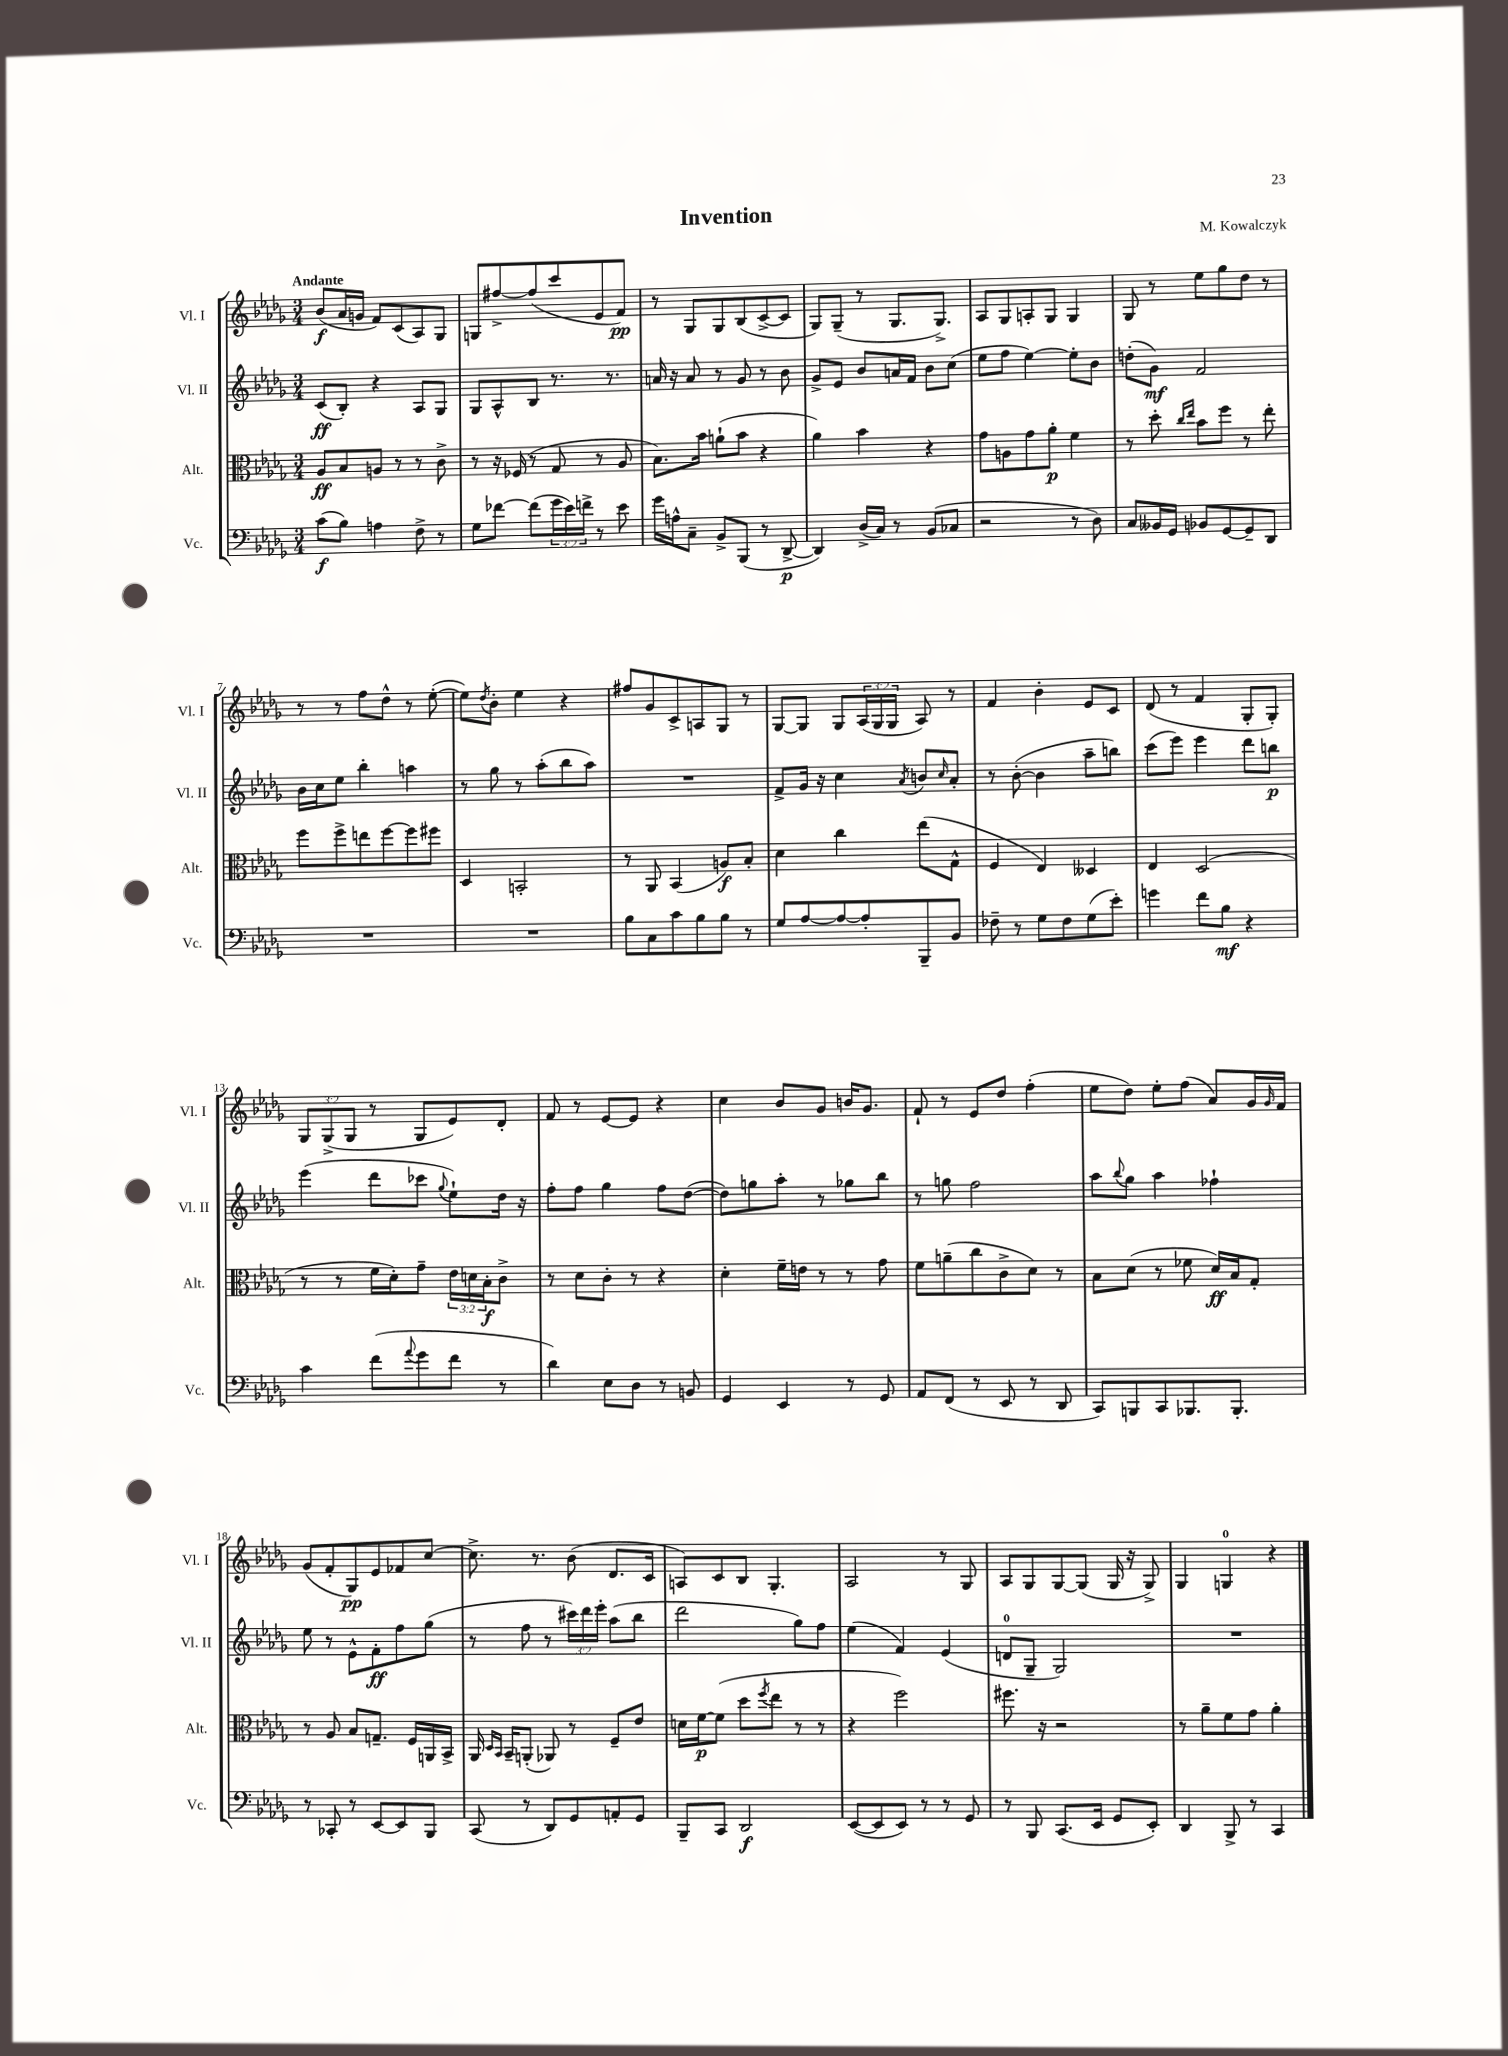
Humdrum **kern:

**kern	**dynam	**kern	**dynam	**kern	**dynam	**kern	**dynam
*part4	*part4	*part3	*part3	*part2	*part2	*part1	*part1
*staff4	*staff4	*staff3	*staff3	*staff2	*staff2	*staff1	*staff1
*I"Vc.	*	*I"Alt.	*	*I"Vl. II	*	*I"Vl. I	*
*I'Vc.	*	*I'Alt.	*	*I'Vl. II	*	*I'Vl. I	*
*clefF4	*	*clefC3	*	*clefG2	*	*clefG2	*
*k[b-e-a-d-g-]	*	*k[b-e-a-d-g-]	*	*k[b-e-a-d-g-]	*	*k[b-e-a-d-g-]	*
*M3/4	*	*M3/4	*	*M3/4	*	*M3/4	*
=1	=1	=1	=1	=1	=1	=1	=1
!	!	!	!	!	!	!LO:TX:a:B:t=Andante	!
(8c\L	f	8A-/L	ff	(8c/L	ff	(8b-/L	f
8B-\J)	.	8B-/	.	8B-'/J)	.	16a-/L	.
.	.	.	.	.	.	16gn/JJ	.
4An\	.	8An/J	.	4r	.	8f/L)	.
.	.	8r	.	.	.	(8c/	.
8F^\	.	8r	.	8A-/L	.	8A-/)	.
8r	.	8c^\	.	8G-/J	.	8G-/J	.
=2	=2	=2	=2	=2	=2	=2	=2
8G-\L	.	8r	.	8G-/L	.	8Gn/L	.
[8f-X\J	.	16r	.	8A-^^/	.	[8ff#X^/	.
.	.	(16F-X/	.	.	.	.	.
(8f-\L]	.	8r	.	8B-/J	.	(8ff#/]	.
24g-\L	.	8G-/	.	8.r	.	8ccc/	.
24e-\)	.	.	.	.	.	.	.
24fn^\JJ	.	.	.	.	.	.	.
8r	.	8r	.	.	.	8e-/	.
.	.	.	.	8.r	.	.	.
8e-\	.	8A-/	.	.	.	8f/J)	pp
=3	=3	=3	=3	=3	=3	=3	=3
16g-\LL	.	8.B-\L)	.	16an/	.	8r	.
16An^^\J	.	.	.	16r	.	.	.
8C~\J	.	.	.	8a/	.	8G-/L	.
.	.	16b-\Jk	.	.	.	.	.
8BB-^/L	.	(8an`\L	.	8r	.	8G-/	.
(8BBB-/J	.	8b-\J	.	8g-/	.	(8B-/	.
8r	.	4r	.	8r	.	[8c^/	.
[8DD-^/	p	.	.	8b-\	.	8c/J]	.
=4	=4	=4	=4	=4	=4	=4	=4
4DD-/])	.	4a-\)	.	8g-^/L	.	8G-/L)	.
.	.	.	.	8e-/J	.	(8G-~/J	.
(16D-^/LL	.	4b-\	.	8b-/L	.	8r	.
16C/JJ)	.	.	.	.	.	.	.
8r	.	.	.	16an/L	.	8.G-/L	.
.	.	.	.	16f/JJ	.	.	.
(8BB-/L	.	4r	.	8b-\L	.	.	.
.	.	.	.	.	.	8.G-^/J)	.
8C-X/J	.	.	.	(8cc\J	.	.	.
=5	=5	=5	=5	=5	=5	=5	=5
2r	.	8g-\L	.	8ee-\L	.	8A-/L	.
.	.	8An\	.	8ff\J	.	8G-/	.
.	.	8g-\	.	[4ee-\)	.	8An'/	.
.	.	8a-'\J	p	.	.	8G-/J	.
8r	.	4f\	.	8ee-'\L]	.	4G-/	.
8D-\)	.	.	.	8b-\J	.	.	.
=6	=6	=6	=6	=6	=6	=6	=6
8C/L	.	8r	.	(8ddn'\L	.	8G-/	.
16BB--X/L	.	8dd-'\	.	8g-\J)	mf	8r	.
16GG-/JJ	.	.	.	.	.	.	.
.	.	16qqcc/LL	.	.	.	.	.
.	.	16qqee-/JJ	.	.	.	.	.
8BB-X/L	.	8b-\L	.	2f/	.	8ee-\L	.
[8GG-/	.	8ff\J	.	.	.	8gg-\	.
8GG-~/]	.	8r	.	.	.	8dd-\J	.
8DD-/J	.	8ee-'\	.	.	.	8r	.
!!LO:LB:g=z
=7	=7	=7	=7	=7	=7	=7	=7
2.r	.	8ff\L	.	16b-\LL	.	8r	.
.	.	.	.	16cc\J	.	.	.
.	.	8ff^\	.	8ee-\J	.	8r	.
.	.	8een\	.	4bb-'\	.	8ff\L	.
.	.	[8ff\	.	.	.	8dd-^^\J	.
.	.	8ff\]	.	4aan\	.	8r	.
.	.	8ff#X\J	.	.	.	([8ee-'\	.
=8	=8	=8	=8	=8	=8	=8	=8
2.r	.	4D-/	.	8r	.	8ee-\L])	.
.	.	.	.	.	.	8qdd-/	.
.	.	.	.	8gg-\	.	8b-'\J	.
.	.	2BBn'/	.	8r	.	4ee-\	.
.	.	.	.	(8aa-'\L	.	.	.
.	.	.	.	8bb-\	.	4r	.
.	.	.	.	8aa-\J)	.	.	.
=9	=9	=9	=9	=9	=9	=9	=9
8B-\L	.	8r	.	2.r	.	8ff#X/L	.
8C\	.	8AA-/	.	.	.	8g-/	.
8c\	.	(4BB-/	.	.	.	8c^/	.
8B-\	.	.	.	.	.	8An/	.
8B-\J	.	8An/L)	f	.	.	8G-/J	.
8r	.	8B-'/J	.	.	.	8r	.
=10	=10	=10	=10	=10	=10	=10	=10
8G-/L	.	4d-\	.	8f^/L	.	[8G-/L	.
[8A-/	.	.	.	16g-/Jk	.	8G-/J]	.
.	.	.	.	16r	.	.	.
8A-/_	.	4cc\	.	4cc\	.	8G-/L	.
8A-'/]	.	.	.	.	.	(24A-/L	.
.	.	.	.	.	.	24G-/	.
.	.	.	.	.	.	24G-/JJ	.
.	.	.	.	8qa-/	.	.	.
8BBB-~/	.	(8ee-\L	.	8bn/L	.	8A-/)	.
.	.	.	.	16qqcc/	.	.	.
8BB-/J	.	8G-^^\J	.	8a-'/J	.	8r	.
=11	=11	=11	=11	=11	=11	=11	=11
8F-X~\	.	4F/	.	8r	.	4f/	.
8r	.	.	.	([8b-'\	.	.	.
8G-\L	.	4E-/)	.	4b-\]	.	4b-'\	.
8F-\	.	.	.	.	.	.	.
(8G-\	.	4D--X/	.	8aa-~\L	.	8e-/L	.
8e-'\J)	.	.	.	8bbn\J)	.	8c/J	.
=12	=12	=12	=12	=12	=12	=12	=12
4gn\	.	4E-/	.	(8ccc\L	.	(8d-/	.
.	.	.	.	8eee-\J)	.	8r	.
8f\L	.	(2D-/	.	4eee-\	.	4f/	.
8B-\J	mf	.	.	.	.	.	.
4r	.	.	.	8ddd-\L	.	8G-'/L	.
.	.	.	.	8bbn\J	p	8G-'/J)	.
!!LO:LB:g=z
=13	=13	=13	=13	=13	=13	=13	=13
4c\	.	8r	.	(4eee-\	.	12G-/L	.
.	.	.	.	.	.	(12G-^/	.
.	.	8r	.	.	.	.	.
.	.	.	.	.	.	12G-/J	.
(8f\L	.	16f\LL	.	8ddd-\L	.	8r	.
.	.	16d-'\J)	.	.	.	.	.
8qqa-/	.	.	.	.	.	.	.
8g-\	.	8g-~\J	.	8ccc-X\J	.	8G-/L	.
.	.	.	.	8qqgg-/	.	.	.
8f\J	.	24e-\LL	.	8ee-`\L)	.	8e-/)	.
.	.	24dn\	.	.	.	.	.
.	.	24B-'\J	f	.	.	.	.
8r	.	8c^\J	.	16dd-\Jk	.	8d-'/J	.
.	.	.	.	16r	.	.	.
=14	=14	=14	=14	=14	=14	=14	=14
4d-\)	.	8r	.	8ff'\L	.	8f/	.
.	.	8d-\L	.	8ff\J	.	8r	.
8E-\L	.	8c'\J	.	4gg-\	.	[8e-/L	.
8D-\J	.	8r	.	.	.	8e-/J]	.
8r	.	4r	.	8ff\L	.	4r	.
8BBn/	.	.	.	([8dd-\J	.	.	.
=15	=15	=15	=15	=15	=15	=15	=15
4GG-/	.	4d-'\	.	8dd-\L])	.	4cc\	.
.	.	.	.	8ggn\	.	.	.
4EE-/	.	16f~\LL	.	8aa-'\J	.	8b-/L	.
.	.	16en\JJ	.	.	.	.	.
.	.	8r	.	8r	.	8g-/J	.
8r	.	8r	.	8gg-X\L	.	16bn/KL	.
.	.	.	.	.	.	8.g-/J	.
8GG-/	.	8g-\	.	8bb-\J	.	.	.
=16	=16	=16	=16	=16	=16	=16	=16
8AA-/L	.	8f\L	.	8r	.	8f`/	.
(8FF/J	.	(8an~\	.	8ggn\	.	8r	.
8r	.	8cc\	.	2ff\	.	8e-/L	.
8EE-/	.	8c^\	.	.	.	8dd-/J	.
8r	.	8d-\J)	.	.	.	(4ff'\	.
8DD-/	.	8r	.	.	.	.	.
=17	=17	=17	=17	=17	=17	=17	=17
8CC/L)	.	8B-\L	.	8aa-\L	.	8ee-\L	.
.	.	.	.	8qqbb-/	.	.	.
8BBBn/	.	(8d-\J	.	8gg-\J	.	8dd-\J)	.
8CC/	.	8r	.	4aa-\	.	8ee-'\L	.
8.BBB-X/	.	8f-X\	.	.	.	(8ff\J	.
.	.	16d-/LL)	ff	4ff-X`\	.	8a-/L)	.
8.BBB-'/J	.	16B-/J	.	.	.	.	.
.	.	8G-'/J	.	.	.	16g-/L	.
.	.	.	.	.	.	16qqg-/	.
.	.	.	.	.	.	16f/JJ	.
!!LO:LB:g=z
=18	=18	=18	=18	=18	=18	=18	=18
8r	.	8r	.	8ee-\	.	(8g-/L	.
8CC-X'/	.	8A-/	.	8r	.	8f'/	.
8r	.	8B-/L	.	8e-^^\L	.	8G-/)	pp
[8EE-/L	.	8.Gn~/J	.	8f'\	ff	8e-/	.
8EE-/]	.	.	.	8ff\	.	8f-X/	.
.	.	16F/LL	.	.	.	.	.
8BBB-/J	.	16AAn/	.	(8gg-\J	.	[8cc/J	.
.	.	16BB-^/JJ	.	.	.	.	.
=19	=19	=19	=19	=19	=19	=19	=19
(8CC/	.	16AA-/	.	8r	.	8.cc^\]	.
.	.	16qqD-/LL	.	.	.	.	.
.	.	16qqBB-/JJ	.	.	.	.	.
.	.	16BB-~/KL	.	.	.	.	.
8r	.	(8AAn'/J	.	8ff\	.	.	.
.	.	.	.	.	.	8.r	.
8DD-/L)	.	8AA-X/)	.	8r	.	.	.
8GG-/	.	8r	.	24ccc#X\LL)	.	(8b-\	.
.	.	.	.	24ddd-\	.	.	.
.	.	.	.	24eee-'\JJ	.	.	.
8AAn'/	.	8F~/L	.	(8aa-\L	.	8.d-/L	.
8GG-/J	.	8e-/J	.	8bb-\J	.	.	.
.	.	.	.	.	.	16c/Jk	.
=20	=20	=20	=20	=20	=20	=20	=20
8BBB-~/L	.	16dn\LL	.	2ddd-\	.	8An/L)	.
.	.	[16f\J	p	.	.	.	.
8CC/J	.	(8f\J]	.	.	.	8c/	.
2DD-/	f	8dd-\L	.	.	.	8B-/J	.
.	.	8qff/	.	.	.	.	.
.	.	8ee-\J	.	.	.	4.G-'/	.
.	.	8r	.	8gg-\L)	.	.	.
.	.	8r	.	8ff\J	.	.	.
=21	=21	=21	=21	=21	=21	=21	=21
([8EE-/L	.	4r	.	(4ee-\	.	2A-/	.
8EE-/]	.	.	.	.	.	.	.
8EE-/J)	.	2ff\)	.	4f/)	.	.	.
8r	.	.	.	.	.	.	.
8r	.	.	.	(4e-/	.	8r	.
8GG-/	.	.	.	.	.	8G-/	.
=22	=22	=22	=22	=22	=22	=22	=22
8r	.	8.ff#X\	.	8dn/L	.	8A-/L	.
8BBB-/	.	.	.	8G-~/J	.	8G-/	.
.	.	16r	.	.	.	.	.
(8.CC/L	.	2r	.	2G-/)	.	[8G-/	.
.	.	.	.	.	.	(8G-/J]	.
16EE-/Jk	.	.	.	.	.	.	.
8GG-/L	.	.	.	.	.	16G-/	.
.	.	.	.	.	.	16r	.
8EE-'/J)	.	.	.	.	.	8G-^/)	.
=23	=23	=23	=23	=23	=23	=23	=23
4DD-/	.	8r	.	2.r	.	4G-/	.
.	.	8a-~\L	.	.	.	.	.
8BBB-^/	.	8f\	.	.	.	4Gn/	.
8r	.	8g-\J	.	.	.	.	.
4CC/	.	4a-'\	.	.	.	4r	.
==	==	==	==	==	==	==	==
*-	*-	*-	*-	*-	*-	*-	*-
